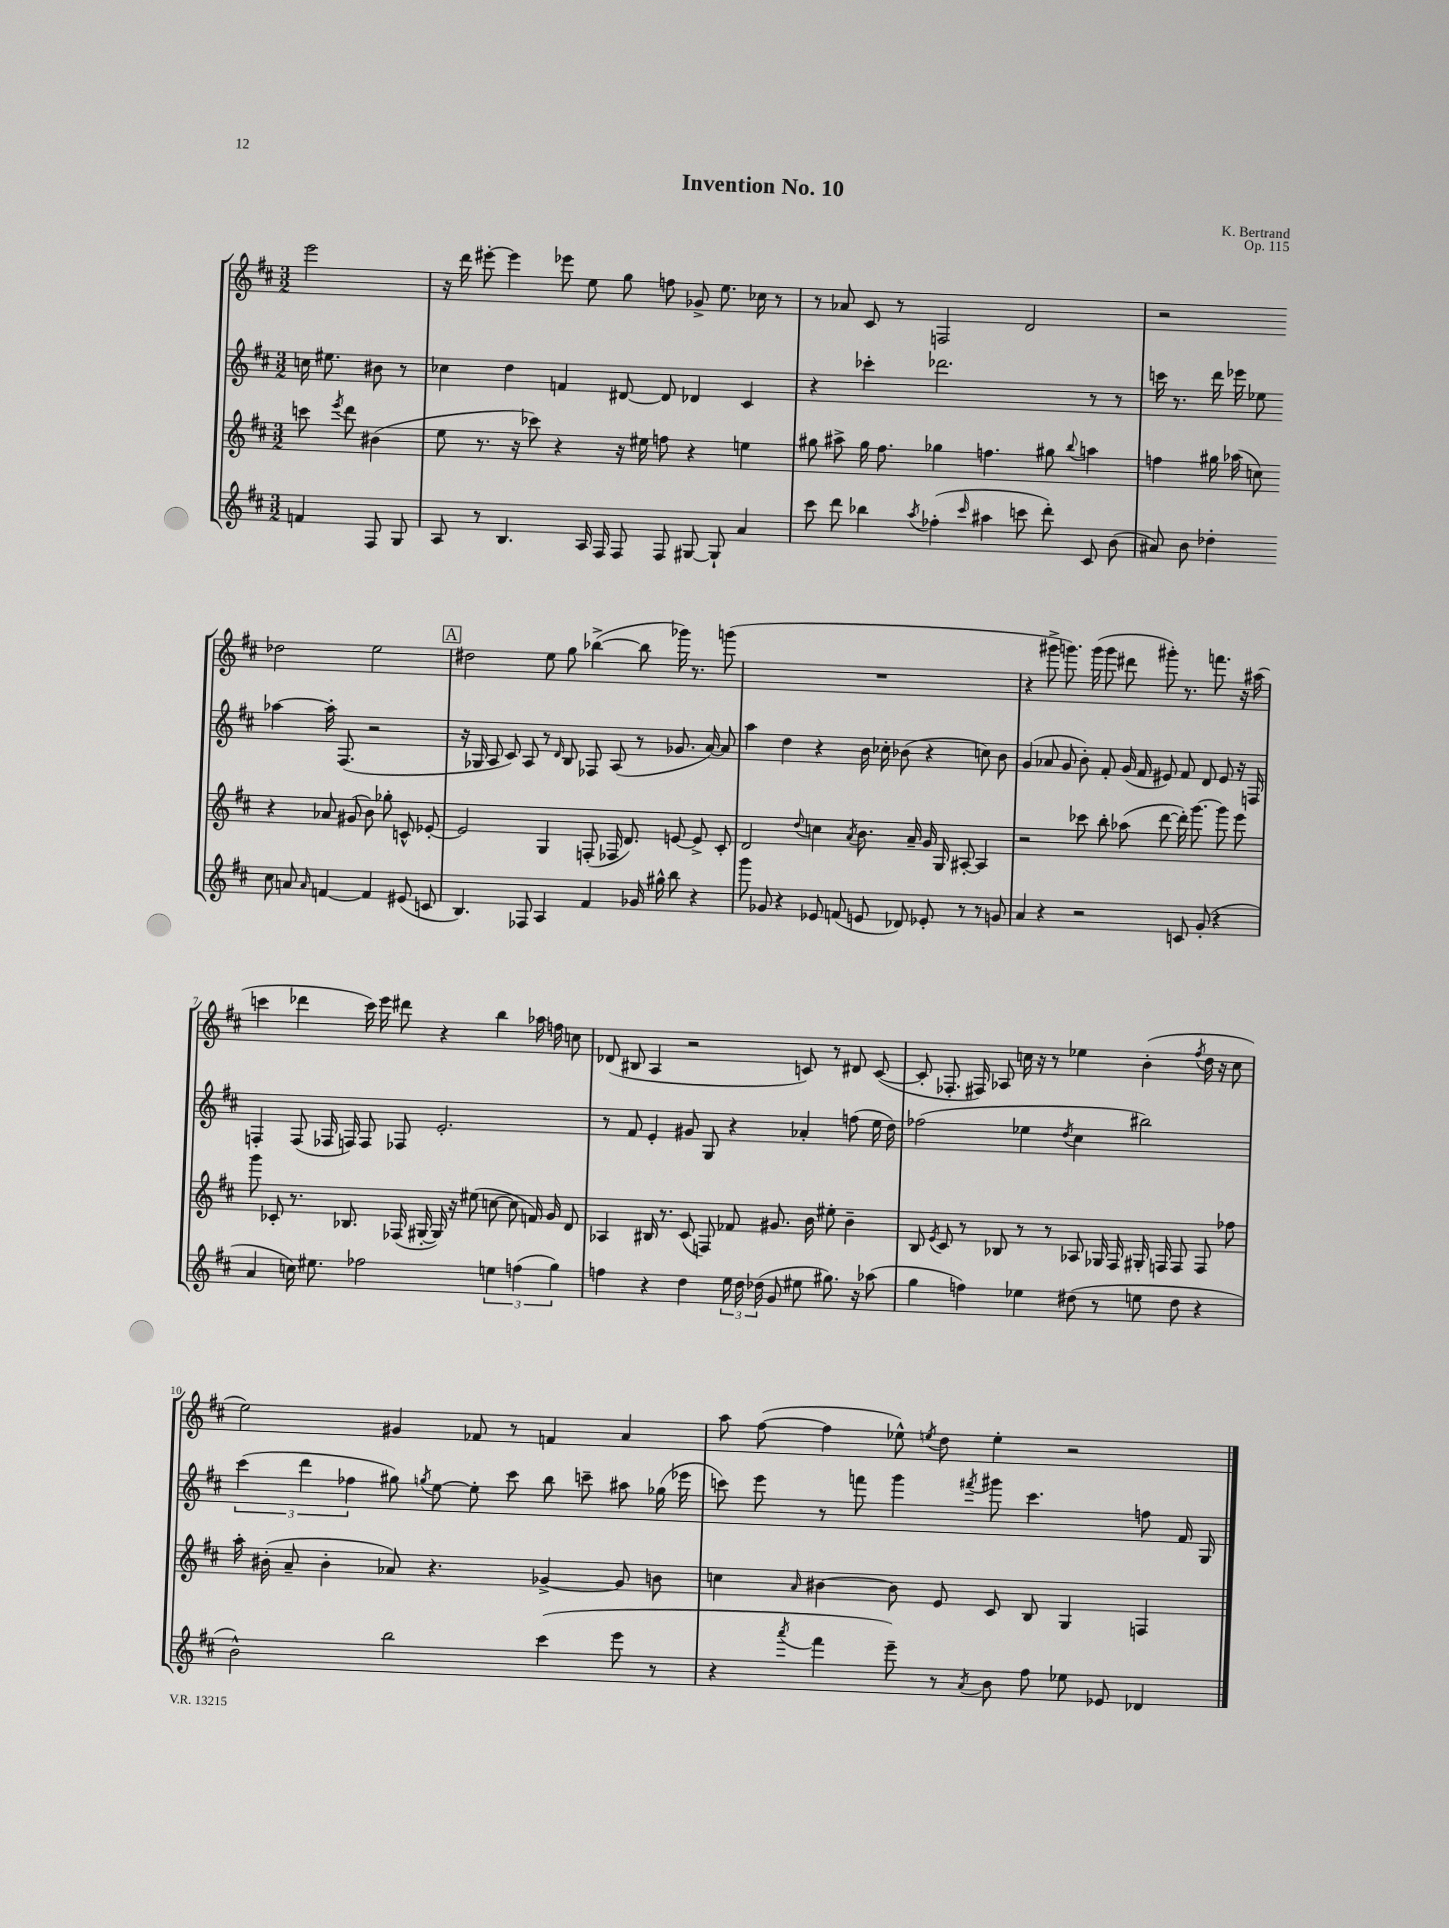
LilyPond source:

\header { title = "Invention No. 10" composer = "K. Bertrand" opus = "Op. 115" }
<<
\new StaffGroup <<
\new Staff = "s0" {
    \clef treble \key d \major \numericTimeSignature \time 3/2 \partial 2
    \autoBeamOff e'''2 |
    r16 d'''16 eis'''8~-. eis'''4 ees'''8 e''8 g''8 f''8 ges'8-> e''8. ces''16 r8 |
    r8 aes'8 cis'8 r8 f2 d'2 |
    r2 des''2 e''2 |
    \mark \markup { \box "A" } dis''2 e''8 g''8 bes''4~->( bes''8 ges'''16) r8. g'''8( |
    R1. |
    r4 gis'''8-> g'''8.) g'''16( g'''8 dis'''8 gis'''8-.) r8. f'''8. r16 ais''16( |
    c'''4 des'''4 c'''16) e'''16 dis'''8 r4 b''4 aes''16 f''16 c''8 |
    des'8( bis8 a4 r2 c'8) r8 dis'8 c'8~( |
    c'8-. fes8.-. fis16) aes8 c''16 r16 r8 ees''4 b'4-.( \acciaccatura { fis''8 } d''16 r16 c''8 |
    e''2) gis'4 fes'8 r8 f'4 a'4 |
    a''8 fis''8~( fis''4 ees''8-^) \acciaccatura { e''8 } d''8 e''4-. r2 \bar "|." |
}
\new Staff = "s1" {
    \clef treble \key d \major \numericTimeSignature \time 3/2 \partial 2
    \autoBeamOff c''16 eis''8. bis'8 r8 |
    ces''4 d''4 f'4 dis'8~ dis'8 des'4 cis'4 |
    r4 ces'''4-. des'''2. r8 r8 |
    c'''16 r8. d'''16 ees'''16 ees''8 aes''4~ aes''16-. fis8.( r2 |
    \mark \markup { \box "A" } r16 ges16 a8 cis'8) a8 r8 \grace { d'16 } b8 fes8 a8( r8 ges'8. a'16~) a'8 |
    a''4 d''4 r4 b'16 ces''16-. bes'8( r4 c''8) bes'8 |
    g'4( aes'8 g'8 b'8-.) fis'8-. g'16( fis'16 eis'8) fis'8 d'8 eis'8 r16 f16 |
    f4-. f8( fes16 f16) f8 fes8 e'2.-. |
    r8 fis'8 e'4-. gis'8 g8 r4 aes'4-. f''8( e''16 d''16) |
    fes''2( ees''4 \acciaccatura { d''8 } cis''4 bis''2) |
    \tuplet 3/2 { cis'''4( d'''4 fes''4 } gis''8) \acciaccatura { g''8 } e''8~ e''8-. cis'''8 b''8 c'''8-- ais''8 ges''16( ees'''16 |
    c'''8) e'''8 r8 f'''8 g'''4 \acciaccatura { fis'''8 } gis'''8 c'''4. f''8 fis'16 g16 \bar "|." |
}
\new Staff = "s2" {
    \clef treble \key d \major \numericTimeSignature \time 3/2 \partial 2
    \autoBeamOff c'''8 \acciaccatura { e'''8 } d'''8 bis'4( |
    e''8 r8. r16 ces'''8) r4 r16 eis''16 f''8 r4 e''4 |
    gis''8 ais''8-> gis''16 fis''8. ges''4 f''4. gis''8 \appoggiatura { b''8 } a''4 |
    f''4 gis''16 aes''16( c''8) r4 aes'8 gis'8( b'8) ges''8-. c'8-^ ees'8~-. |
    \mark \markup { \box "A" } ees'2 g4 f8-.( fes16 d'8.) e'8~ e'8-> cis'8-. |
    d'2 \appoggiatura { d''8 } c''4 \acciaccatura { a'8 } b'8. a'16-- g'16 g16 ais8~-. ais4 |
    r2 ces'''8 b''8-. aes''8( d'''8~ d'''16-.) g'''8.~ g'''8 e'''8 |
    g'''8 ces'8-. r8. bes8. fes16( gis16~-. gis16) r16 eis''8( c''8~ c''8 f'16) g'16 d'8 |
    aes4 bis16 r8. cis'8( f8) fes'8 gis'8. b'16 eis''8-. b'4-- |
    b8 \acciaccatura { e'8 } cis'8 r8 bes8 r8 r8 aes8 ges16 fis16 gis16-. f16 f8 f8 fes''8 |
    a''16-. bis'16-.( a'8-- bis'4-. aes'8) r4. ges'4~-> ges'8 b'8 |
    c''4 \grace { a'16 } bis'4~ bis'8 e'8 cis'8 b8 g4 f4 \bar "|." |
}
\new Staff = "s3" {
    \clef treble \key d \major \numericTimeSignature \time 3/2 \partial 2
    \autoBeamOff f'4 fis8 g8 |
    a8 r8 b4. a16 fis16 fis8 fis8 gis8~ gis8-! a'4 |
    cis'''8 d'''8 bes''4 \acciaccatura { a''8 } fes''4-.( \grace { cis'''16 } ais''4 c'''8 d'''8-.) cis'8 b'8( |
    ais'8) b'8 des''4-. cis''8 a'8 \grace { a'16 } f'4~ f'4 eis'8( c'8 |
    \mark \markup { \box "A" } b4.) fes8 a4 fis'4 ges'16 gis''16-^ b''8 r4 |
    g'''8 ges'8 r4 ees'8 f'8( e'8 des'8) ees'8-. r8 r8 g'8 |
    a'4 r4 r2 c'8 g'8-.( r4 |
    a'4 c''16) eis''8. fes''2 \tuplet 3/2 { e''4 f''4( g''4) } |
    f''4 r4 d''4 \tuplet 3/2 { e''16 d''16 des''16( } g'8 eis''8 gis''8.) r16 aes''8( |
    g''4 f''4) ees''4 dis''8( r8 e''8 dis''8 r4 |
    b'2-^) b''2 cis'''4( e'''8 r8 |
    r4 \acciaccatura { a'''8 } fis'''4 e'''8--) r8 \acciaccatura { a'8 } b'8 fis''8 ees''8 ees'8 des'4 \bar "|." |
}
>>
>>
